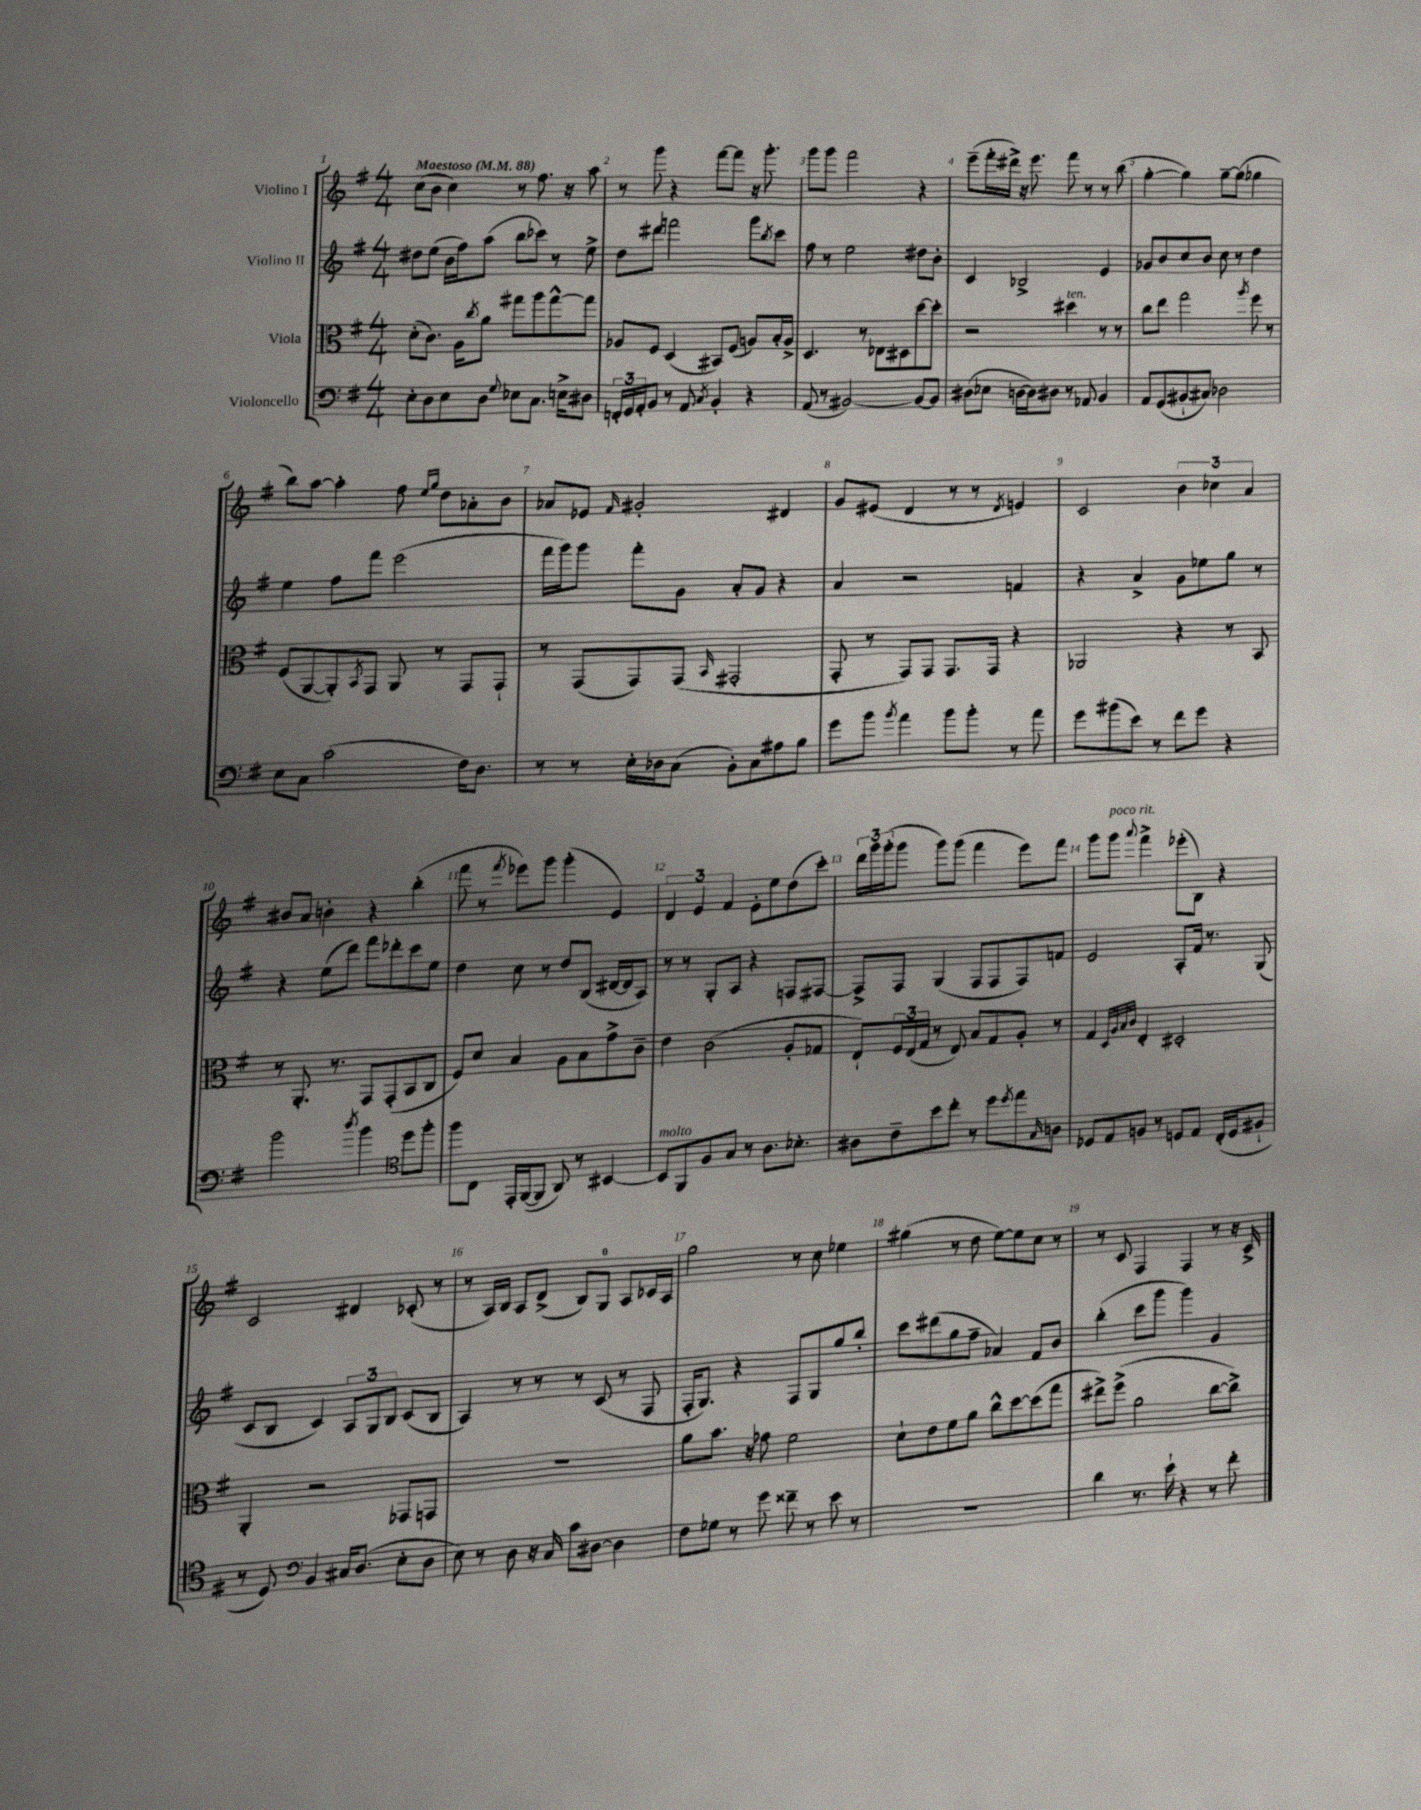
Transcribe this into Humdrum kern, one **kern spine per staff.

**kern	**kern	**kern	**kern
*staff4	*staff3	*staff2	*staff1
*clefF4	*clefC3	*clefG2	*clefG2
*k[f#]	*k[f#]	*k[f#]	*k[f#]
*M4/4	*M4/4	*M4/4	*M4/4
*MM88	*MM88	*MM88	*MM88
8E'\L	(8d'\L	8dd#\L	(8cc\L
8D\	8.c\J)	(8ee\J	8b\J
8E\	.	16b\LL	4cc\)
.	16A\LK	16ff#\J)	.
.	8qcc/	.	.
8D\J	8a\J	(8aa\J	.
8qqG/	.	.	.
8E-\L	8gg#\L	8bb\L	8r
8.C\J	8aa\	8ccc-\J)	8.ff#\
.	[8gg#^^\	8r	.
16E^\LK	.	.	16r
8D#\J	8gg#\]J	8ee^\	8aa\
=	=	=	=
24FF'/LL	8A-/L	8dd\L	8r
24GG/	.	.	.
24AA'/J	.	.	.
8BB/J	8F#/J	8ddd#\J	8ggg\
8r	(4D/	2fff\	4r
8AA/	.	.	.
8qC/	.	.	.
4BB'/	8BB#/L)	.	[8fff#\L
.	(8F#/J	.	8fff#\]J
4r	8A/L)	8ggg\L	16r
.	.	.	8.ggg'\
.	.	8qbb/	.
.	16B'/L	8ccc\J	.
.	16A^/JJ	.	.
=	=	=	=
(8AA/	4.D/	8ff#\	8ggg\L
8r	.	8r	8ggg\J
[2BB#/)	.	2ee\	2fff#\
.	8r	.	.
.	8E-\L	.	.
.	8D#\	.	.
8BB#/_L	[8dd\	8dd#\L	4r
8BB#/]J	8dd'\]J	8b'\J	.
=	=	=	=
(8D#\L	2r	4c/	(8eee~\L
8E-\J	.	.	16fff#'\L
.	.	.	16ddd#^\JJ)
[16D\LL	.	2B-^/	16r
16D\]J)	.	.	8.eee\
8D#\J	.	.	.
8r	4dd#\	.	8fff#\
8AA-/	.	.	8r
4BB/	8r	4e/	8r
.	8r	.	(8bb\
=	=	=	=
8AA/L	8cc\L	8g-/L	[4gg'\
(8GG/	8ee\J	8b/	.
8BB#`/	2gg\	8cc/	4gg\])
8C#/J)	.	8b/J	.
2D-\	.	8cc\	[8gg~\L
.	.	8r	(8gg\]J
.	8qaa/	.	.
.	8ff#\	4dd\	4gg-\
.	8r	.	.
=	=	=	=
8E\L	(8F#/L	4ee\	8bb\L)
8C\J	[8AA/	.	[8aa\J
(2c\	8AA'/])	8ff#\L	4aa'\]
.	8qBB/	.	.
.	8GG/J	8fff#\J	.
.	8AA/	(2eee\	8ff#\
.	.	.	16qqee/LL
.	.	.	16qqgg/JJ
.	8r	.	8dd\L
16F#\LK)	8GG/L	.	8a-'\
8.D\J	.	.	.
.	8GG`/J	.	8b\J
=	=	=	=
8r	8r	16fff#\LL	8a-/L
.	.	16ggg\J)	.
8r	(8GG/L	8ggg\J	8e-/J
.	.	.	16qqf#/
16E'\LL	8GG/)	8fff#'\L	2g#'/
16D-\J	.	.	.
(8C\J	(8GG/J	8g\J	.
.	16qqBB/	.	.
8BB'\L)	2GG#'/	8a'/L	.
8C\	.	8g/J	.
8A#\	.	4r	4d#/
8B\J	.	.	.
=	=	=	=
8g\L	8GG'/	4a/	8g/L
8b\J	8r	.	(8e#/J
8qb/	.	.	.
4a\	8GG/L)	2r	4d/
.	8GG/J	.	.
8b\L	8.GG/L	.	8r
8b'\J	.	.	8r
.	16GG/Jk	.	.
.	.	.	8qd/
8r	4r	4f/	4e/)
8a\	.	.	.
=	=	=	=
8g\L	2AA-/	4r	2c/
(8b#\	.	.	.
8e\J)	.	4a^/	.
8r	.	.	.
8f#\L	4r	8g\L	6b\
8g\J	.	8ee-\	.
.	.	.	6cc-\
4r	8r	8gg\J	.
.	.	.	6a/
.	8BB/	8r	.
=	=	=	=
2b\	8r	4r	8b#/L
.	8.AA'/	.	8a/J
.	.	(8ee\L	4b'\
.	8.r	.	.
.	.	8ddd\J)	.
8qdd/	.	.	.
4b\	8GG/L	8fff#\L	4r
.	(8GG'/	8ddd-'\	.
*clefC4	*	*	*
8dd\L	8BB/	8ccc\	(4bb'\
8ff#'\J	8C/J	8ee\J	.
=	=	=	=
8ff#\L	8F#/L)	4dd\	8fff#\
8C\J	8d/J	.	8r
.	.	.	8qfff#/
16EE'/LL	4B/	8cc\	8eee-\L)
([16FF#/J	.	.	.
8FF#/]J	.	8r	8ggg\J
8AA/)	8A\L	8dd/L	(4ggg'\
8r	8B\	(8B/J	.
[4BB#/	8g^\	[16d#/LL	4e/)
.	.	16d#/]J	.
.	8c~\J	8A/J)	.
=	=	=	=
8BB#/]L	4e\	8r	6d/
8FF#/	.	8r	.
.	.	.	6e/
8F#/	(2c\	8G'/L	.
.	.	.	6f#/
8G/J	.	8A/J	.
8r	.	4r	8e'\L
8.A\L	.	.	8ee\
.	8A'/L	8F/L	(8dd\
8.B-'\J	.	.	.
.	8G-/J	[8F#/J	8ccc'\J)
=	=	=	=
8A#\L	8E`/L)	8F#^/]L	24ddd\LL
.	.	.	24ggg\
.	.	.	(24ggg'\J
8c~\	24F#/L	8F#/J	8ggg\J
.	(24E/	.	.
.	24G/JJ	.	.
8b\	8r	(4G/	8ggg\L)
8cc'\J	8E/)	.	(8ggg\J
8r	8B/L	8F#/L	4fff#\
8dd\L	8G/	8F#/	.
8qdd/	.	.	.
8ee\	8A'/J	8F#/)	8eee\L)
16qqG/	.	.	.
8A\J	8r	8f/J	8fff#\J
=	=	=	=
8D-/L	4G/	2e/	8ggg\L
8E/	.	.	8ggg\J
.	32qqD/LLL	.	.
.	32qqA/	.	.
.	32qqB/	.	.
.	32qqc/JJJ	.	8qqaaa/
8F/J	4E'/	.	4fff#^\
8r	.	.	.
8D/L	2D#'/	8A'/L	(8eee-'\L
8E/J	.	16f#/Jk	8B\J)
.	.	8.r	.
(16C'/LL	.	.	4r
16D/J	.	.	.
8F#`/J	.	(8G/	.
=	=	=	=
8r	4AA'/	8c/L	2c/
8D/)	.	8B/J	.
*clefF4	*	*	*
4BB/	2r	4c/)	.
16C#/LK	.	12A/L	4d#/
(8.D/J	.	.	.
.	.	12G/	.
.	.	12B/J	.
8E'\L	8GG-/L	(8c/L	(8c-'/
8D\J	8GG/J	8B/J	8r
=	=	=	=
8E\)	1r	4A/)	8r
8r	.	.	16A/LL)
.	.	.	16B/JJ
8D\	.	8r	8A/L
16r	.	8r	(8d^/J
16C/	.	.	.
8c\L	.	8r	8B/L)
[8D#\J	.	(8c/	8G/J
4D#\]	.	8r	8A/L
.	.	8F#/	16c-/L
.	.	.	16A/JJ
=	=	=	=
8F#\L	8a\L	16F#'/LK	2gg\
.	.	8.G/J)	.
8G-\J	8.b\J	.	.
8r	.	4r	.
.	16r	.	.
8g\	8g-\	.	.
8f##~\	2f#\	8F#/L	8r
8r	.	8G/	8cc\
8e\	.	8gg/	4ee-\
8r	.	8bb'/J	.
=	=	=	=
1r	8d`\L	8ccc\L	(4gg#\
.	8e\	(8ddd#\	.
.	8f#\	8gg\	8r
.	8a\J	8ff#~\J	8dd\
.	8cc^^\L	4a-/)	[8ee\L)
.	[8dd\	.	8ee\]
.	(8dd\]	8f#/L	8cc\J
.	8gg\J	8b/J	8r
=	=	=	=
4d\	8ee#^\L)	(4bb'\	8r
.	(8ff#^\J	.	8c/
8.r	2a\	8ccc\L	4F#/
.	.	8ggg\J	.
16e`\	.	.	.
4r	.	4ggg\)	4F#/
8r	[8cc\L	4g/	8r
8f#'\	8cc^\]J)	.	16r
.	.	.	16c^/
==	==	==	==
*-	*-	*-	*-
